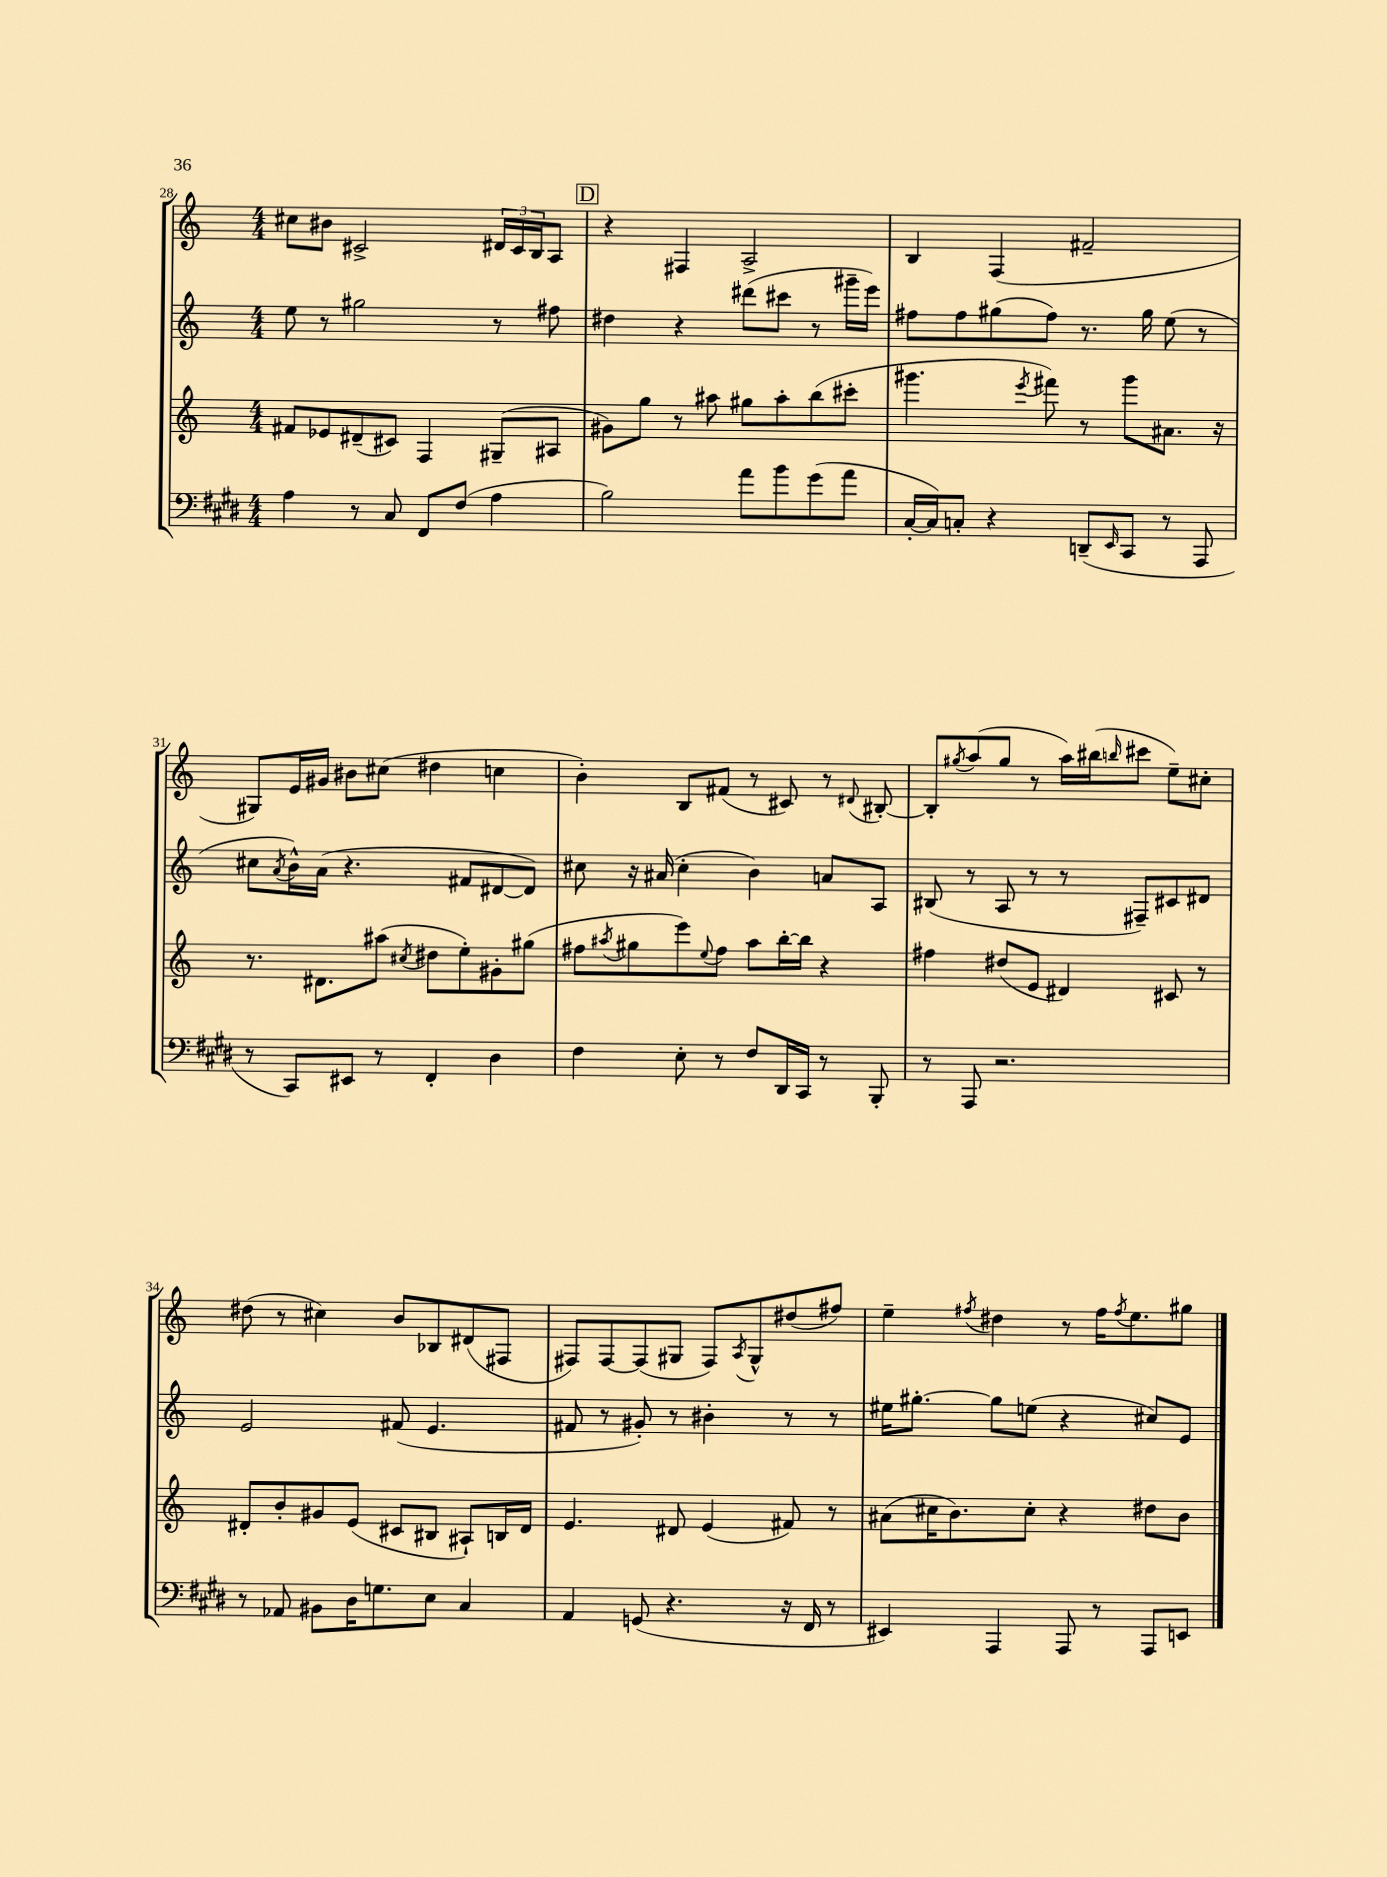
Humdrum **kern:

**kern	**kern	**kern	**kern
*staff4	*staff3	*staff2	*staff1
*clefF4	*clefG2	*clefG2	*clefG2
*k[f#c#g#d#]	*k[]	*k[]	*k[]
*M4/4	*M4/4	*M4/4	*M4/4
4A	8f#	8ee	8cc#
.	8e-	8r	8b#
8r	(8d#~	2gg#	2c#^
8C#	8c#)	.	.
8FF#	4F	.	.
(8F#	.	.	.
4A	(8G#~	8r	24d#
.	.	.	24c#
.	.	.	24B
.	8A#	8ff#	8A
=	=	=	=
2B)	8g#)	4dd#	4r
.	8gg	.	.
.	8r	4r	4F#
.	8aa#	.	.
8a	8gg#	(8ddd#	2A^
8b	8aa#'	8ccc#	.
(8g#	(8bb	8r	.
8a	8ccc#'	16ggg#~	.
.	.	16eee)	.
=	=	=	=
[16C#'	4.ggg#	8ff#	4B
16C#])	.	.	.
8C'	.	8ff#	.
4r	.	(8gg#	(4F
.	8qeee	.	.
.	8fff#)	8ff#)	.
(8DD~	8r	8.r	2f#~
16qqEE	.	.	.
8CC#	8ggg#	.	.
.	.	16gg#	.
8r	8.a#	(8ee	.
8AAA	.	8r	.
.	16r	.	.
=	=	=	=
8r	8.r	8cc#	8G#)
.	.	8qa	.
8CC#)	.	16b^^)	16e
.	8.d#	(16a	16g#
8EE#	.	4.r	8b#
8r	(8aa#	.	(8cc#
.	8qcc#	.	.
4FF#'	8dd#	.	4dd#
.	8ee')	8f#	.
4D#	8g#'	[8d#	4cc
.	(8gg#	8d#])	.
=	=	=	=
4F#	8ff#	8cc#	4b')
.	8qaa#	.	.
.	8gg#	16r	.
.	.	(16a#	.
8E'	8eee)	4cc#'	8B
.	8qqee	.	.
8r	8ff#	.	(8f#
8F#	8aa#	4b)	8r
16DD#	[16bb'	.	8c#)
16CC#	16bb]	.	.
8r	4r	8a	8r
.	.	.	8qqd#
8BBB'	.	8A	[8B#'
=	=	=	=
8r	4ff#	(8B#	8B#']
.	.	.	8qgg#
8AAA	.	8r	(8aa
2.r	(8dd#	8A	8gg#
.	8e	8r	8r
.	4d#)	8r	16aa)
.	.	.	(16bb#
.	.	.	16qqbb
.	.	8F#~)	8ccc#
.	8c#	8c#	8ee~)
.	8r	8d#	8cc#'
=	=	=	=
8r	8d#'	2e	(8dd#
8AA-	8b'	.	8r
8BB#	8g#	.	4cc#)
16D#	(8e	.	.
8.G	.	.	.
.	8c#	(8f#	8b
8E	8B#	4.e	8B-
4C#	8A#`)	.	(8d#
.	16B	.	8F#
.	16d#	.	.
=	=	=	=
4AA	4.e	8f#	8F#)
.	.	8r	[8F#
(8GG	.	8g#')	(8F#]
4.r	8d#	8r	8G#
.	(4e	4b#'	8F#)
.	.	.	8qA
.	.	.	8G#^^
16r	8f#)	8r	(8dd#
16FF#	.	.	.
8r	8r	8r	8ff#)
=	=	=	=
4EE#)	(8a#	16ee#	4ee~
.	.	[8.gg#'	.
.	16cc#	.	.
.	8.b)	.	.
.	.	.	8qff#
4AAA	.	8gg#]	4dd#
.	8cc#'	(8ee	.
8AAA	4r	4r	8r
8r	.	.	16ff#
.	.	.	8qff#
.	.	.	8.ee
8AAA	8dd#	8cc#)	.
8EE	8b	8e	8gg#
==	==	==	==
*-	*-	*-	*-
